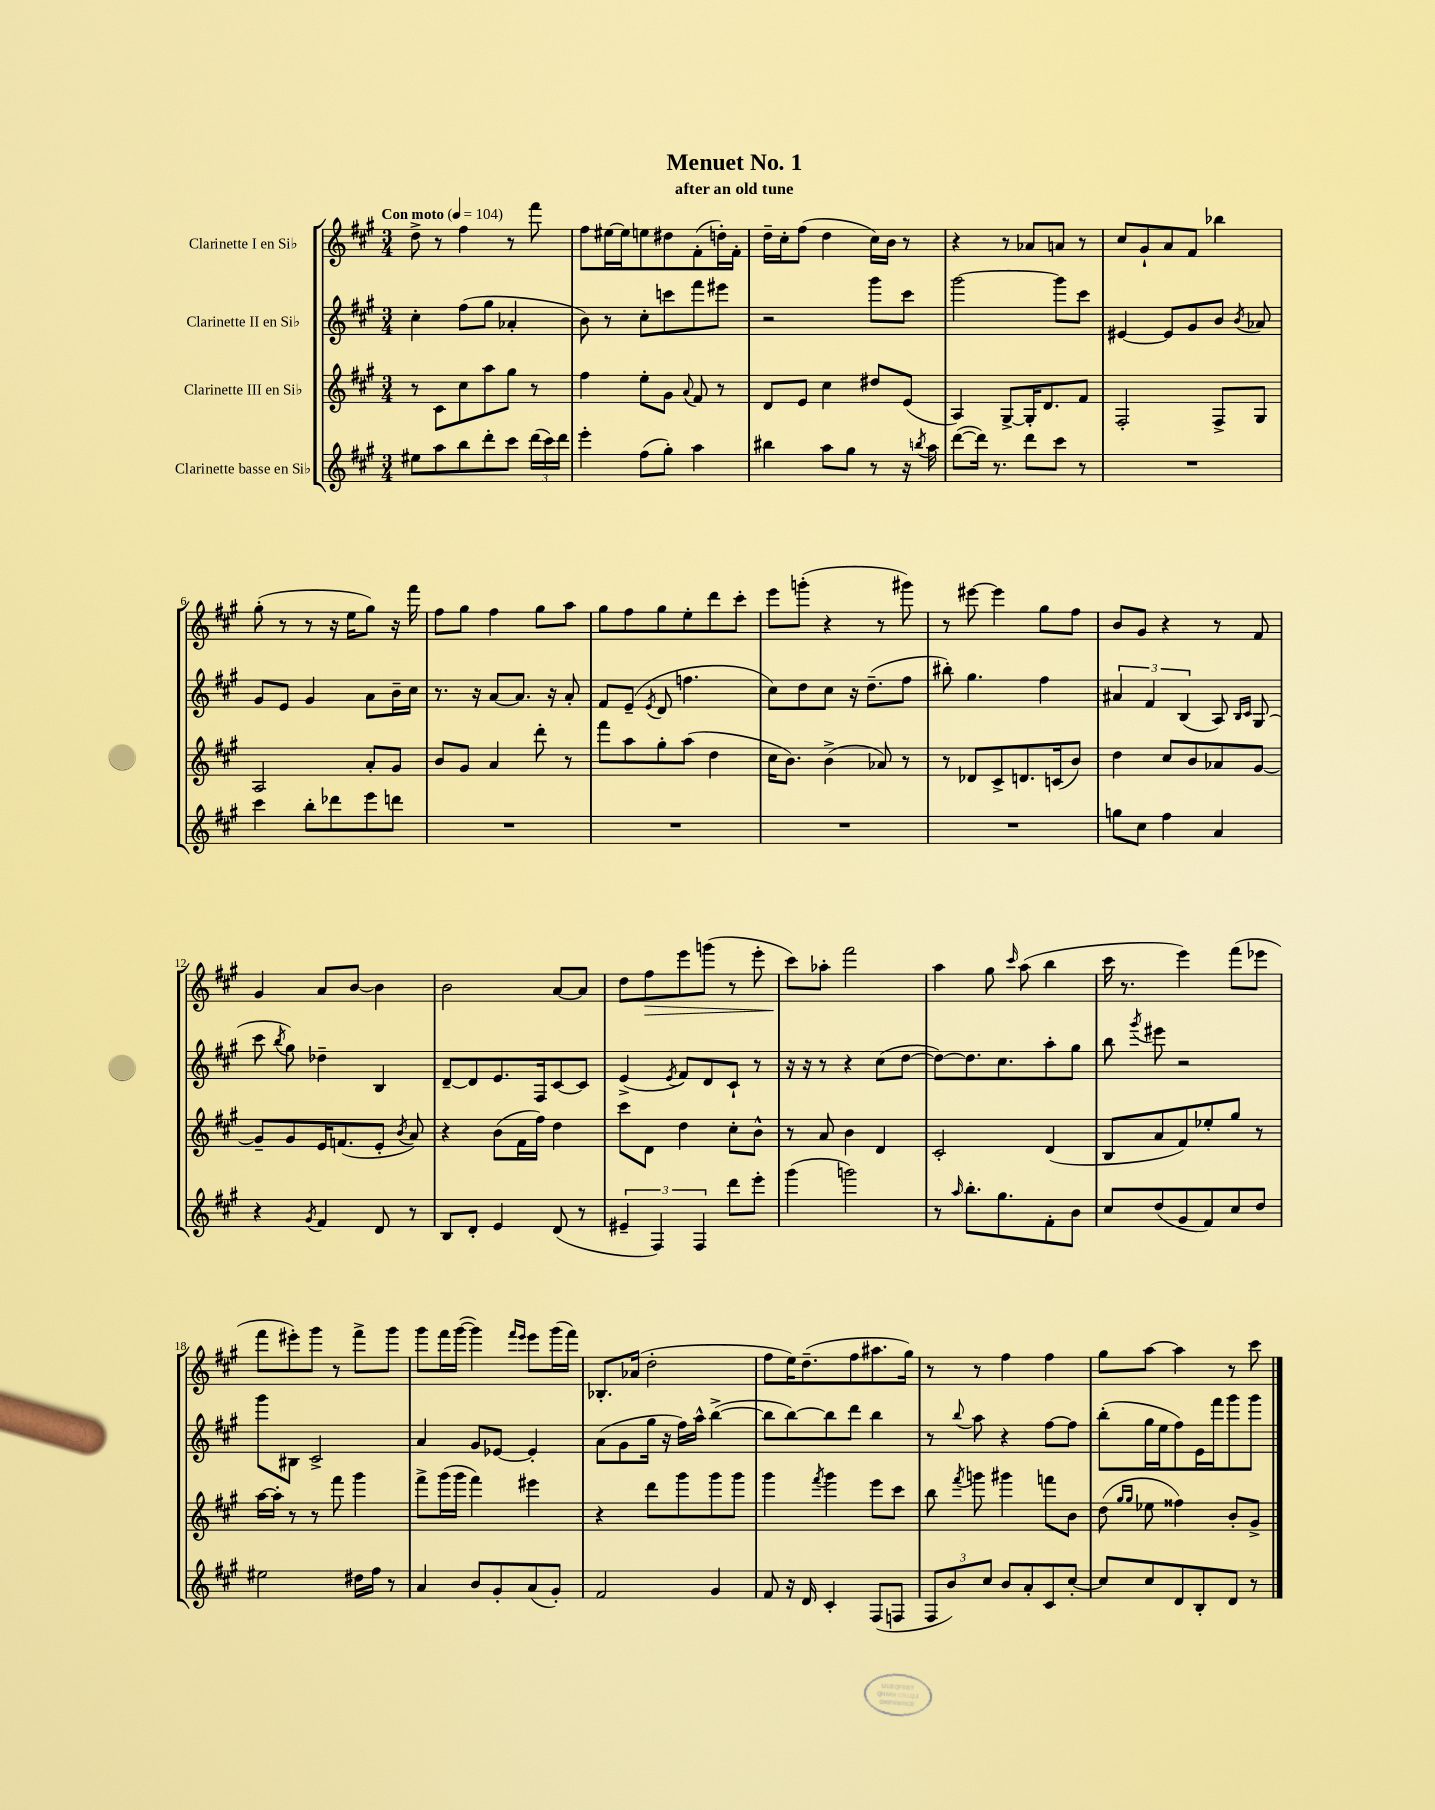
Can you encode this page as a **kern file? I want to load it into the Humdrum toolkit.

**kern	**kern	**kern	**kern	**dynam
*part4	*part3	*part2	*part1	*part1
*staff4	*staff3	*staff2	*staff1	*staff1
*I"Clarinette basse en Si♭	*I"Clarinette III en Si♭	*I"Clarinette II en Si♭	*I"Clarinette I en Si♭	*
*clefG2	*clefG2	*clefG2	*clefG2	*
*k[f#c#g#]	*k[f#c#g#]	*k[f#c#g#]	*k[f#c#g#]	*
*M3/4	*M3/4	*M3/4	*M3/4	*
*MM104	*MM104	*MM104	*MM104	*
=1	=1	=1	=1	=1
!	!	!	!LO:TX:a:B:t=Con moto	!
8ee#X\L	8r	4cc#'\	8dd^\	.
8aa\	8c#\L	.	8r	.
8bb\	8cc#\	(8ff#\L	4ff#\	.
8ddd'\	8aa\	8gg#\J	.	.
8ccc#\J	8gg#\J	4a-X'/	8r	.
(24ddd\LL	8r	.	8fff#\	.
24ccc#\)	.	.	.	.
24ddd\JJ	.	.	.	.
=2	=2	=2	=2	=2
4eee'\	4ff#\	8b\)	8ff#\L	.
.	.	8r	[16ee#X\L	.
.	.	.	16ee#\J]	.
(8ff#\L	8ee'\L	8cc#'\L	8een\	.
8gg#'\J)	8g#\J	8cccn\	8dd#X\	.
.	8qqa/	.	.	.
4aa\	8f#/	8fff#\	(8f#'\	.
.	8r	8eee#X\J	16ddn'\L)	.
.	.	.	16f#'\JJ	.
=3	=3	=3	=3	=3
4bb#X\	8d/L	2r	16dd~\LL	.
.	.	.	16cc#'\J	.
.	8e/J	.	(8ff#\J	.
8aa\L	4cc#\	.	4dd\	.
8gg#\J	.	.	.	.
8r	8dd#X/L	8ggg#\L	16cc#\LL)	.
.	.	.	16b\JJ	.
16r	(8e/J	8ccc#\J	8r	.
8qbbn/	.	.	.	.
16aa\	.	.	.	.
=4	=4	=4	=4	=4
([8ddd\L	4A/)	[2ggg#\	4r	.
16ddd\Jk])	.	.	.	.
8.r	.	.	.	.
.	[8G#^/L	.	8r	.
8ddd\L	16G#'/K]	.	8a-X/L	.
.	8.d/	.	.	.
8ccc#\J	.	8ggg#\L]	8an/J	.
8r	8f#/J	8ccc#\J	8r	.
=5	=5	=5	=5	=5
2.r	2F#'/	[4e#X/	8cc#/L	.
.	.	.	8g#`/	.
.	.	8e#/L]	8a/	.
.	.	8g#/	8f#/J	.
.	8F#^/L	8b/J	4bb-X\	.
.	.	8qb/	.	.
.	8G#/J	8a-X/	.	.
!!LO:LB:g=z
=6	=6	=6	=6	=6
4ccc#\	2A/	8g#/L	(8gg#'\	.
.	.	8e/J	8r	.
8bb'\L	.	4g#/	8r	.
8ddd-X\	.	.	16r	.
.	.	.	16ee\KL	.
8eee\	8a'/L	8a\L	8gg#\J)	.
8dddn\J	8g#/J	16b~\L	16r	.
.	.	16cc#\JJ	16fff#\	.
=7	=7	=7	=7	=7
2.r	8b/L	8.r	8ff#\L	.
.	8g#/J	.	8gg#\J	.
.	.	16r	.	.
.	4a/	[8a/L	4ff#\	.
.	.	8.a/J]	.	.
.	8ddd'\	.	8gg#\L	.
.	.	16r	.	.
.	8r	8a'/	8aa\J	.
=8	=8	=8	=8	=8
2.r	8fff#\L	8f#/L	8gg#\L	.
.	8aa\	(8e~/J	8ff#\	.
.	.	8qe/	.	.
.	8gg#'\	8d/	8gg#\	.
.	(8aa\J	4.ffn\	8ee'\	.
.	4dd\	.	8ddd\	.
.	.	.	8ccc#'\J	.
=9	=9	=9	=9	=9
2.r	16cc#\KL	8cc#\L)	8eee\L	.
.	8.b\J)	.	.	.
.	.	8dd\	(8gggn'\J	.
.	(4b^\	8cc#\J	4r	.
.	.	16r	.	.
.	.	(8.dd~\L	.	.
.	8a-X/)	.	8r	.
.	8r	8ff#\J	8ggg#X\)	.
=10	=10	=10	=10	=10
2.r	8r	8bb#X'\)	8r	.
.	8d-X/L	4.gg#\	[8eee#X\	.
.	8c#^/	.	4eee#\]	.
.	8.dn/	.	.	.
.	.	4ff#\	8gg#\L	.
.	(16cn/k	.	.	.
.	8b/J)	.	8ff#\J	.
=11	=11	=11	=11	=11
8ggn\L	4dd\	6a#X/	8b/L	.
8cc#\J	.	.	8g#/J	.
.	.	6f#/	.	.
4ff#\	8cc#/L	.	4r	.
.	.	(6B/	.	.
.	8b/	.	.	.
4a/	8a-X/	8A/)	8r	.
.	.	16qqB/LL	.	.
.	.	16qqc#/JJ	.	.
.	[8g#/J	(8G#/	8f#/	.
!!LO:LB:g=z
=12	=12	=12	=12	=12
4r	8g#~/L]	8ccc#\	4g#/	.
.	.	8qbb/	.	.
.	8g#/	8gg#\)	.	.
8qg#/	.	.	.	.
4f#/	16e/K	4dd-X~\	8a/L	.
.	(8.fn/	.	.	.
.	.	.	[8b/J	.
8d/	8e'/J	4B/	4b\]	.
.	8qb/	.	.	.
8r	8a/)	.	.	.
=13	=13	=13	=13	=13
8B/L	4r	[8d~/L	2b\	.
8d'/J	.	8d/]	.	.
4e/	(8b\L	8.e/	.	.
.	16f#\L	.	.	.
.	16ff#\JJ)	16F#/k	.	.
(8d/	4dd\	[8c#/	[8a/L	.
8r	.	8c#/J]	8a/J]	.
=14	=14	=14	=14	=14
6e#X~/	8ccc#\L	(4e^/	8dd\L	.
!	!	!	!	!LO:HP:b
.	8d\J	.	8ff#\	>
6F#/)	.	.	.	.
.	.	8qe/	.	.
.	4dd\	8f#/L)	8eee\	.
6F#/	.	.	.	.
.	.	8d/	(8gggn\J	.
8ddd\L	8cc#'\L	8c#`/J	8r	.
8eee'\J	8b^^\J	8r	8eee'\	.
=15	=15	=15	=15	=15
(4ggg#\	8r	16r	8ccc#\L)	.
.	.	16r	.	.
.	8a/	8r	8aa-X'\J	]
2gggn\)	4b\	4r	2fff#\	.
.	4d/	(8cc#\L	.	.
.	.	[8dd\J	.	.
=16	=16	=16	=16	=16
8r	2c#'/	8dd\L_)	4aa\	.
16qqaa/	.	.	.	.
8.bb'\L	.	8.dd\]	.	.
.	.	.	8gg#\	.
8.gg#\	.	8.cc#\	.	.
.	.	.	16qqccc#/	.
.	.	.	(8aa\	.
8f#'\	(4d/	8aa'\	4bb\	.
8b\J	.	8gg#\J	.	.
=17	=17	=17	=17	=17
8cc#/L	8B/L	8bb\	16ccc#\	.
.	.	.	8.r	.
.	.	8qggg#/	.	.
(8dd/	8a/	8eee#X\	.	.
8g#/	8f#/)	2r	4eee\)	.
8f#/)	8ee-X'/	.	.	.
8cc#/	8gg#/J	.	(8fff#\L	.
8dd/J	8r	.	8eee-X\J	.
!!LO:LB:g=z
=18	=18	=18	=18	=18
2ee#X\	[16aa\LL	8ggg#\L	8fff#\L	.
.	16aa'\JJ]	.	.	.
.	8r	8B#X\J	8eee#X'\)	.
.	8r	2c#^/	8ggg#\J	.
.	8fff#\	.	8r	.
16dd#X\LL	4ggg#\	.	8fff#^\L	.
16ff#\JJ	.	.	.	.
8r	.	.	8ggg#\J	.
=19	=19	=19	=19	=19
4a/	8fff#^\L	4a/	8ggg#\L	.
.	(16ggg#\L	.	16fff#\L	.
.	16ggg#\JJ	.	([16ggg#\JJ	.
8b/L	4fff#\)	8g#/L	4ggg#\])	.
8g#'/	.	[8e-X/J	.	.
.	.	.	16qqfff#/LL	.
.	.	.	16qqeee/JJ	.
(8a/	4eee#X\	4e-'/]	8eee\L	.
8g#'/J)	.	.	(16ggg#\L	.
.	.	.	16fff#\JJ)	.
=20	=20	=20	=20	=20
2f#/	4r	(8a\L	8.B-X'/L	.
.	.	8g#\	.	.
.	.	.	(16a-X/Jk	.
.	8ddd\L	16gg#\Jk	2dd'\	.
.	.	16r	.	.
.	8ggg#\	16ff#\LL)	.	.
.	.	16aa^^\JJ	.	.
4g#/	8ggg#\	([4bb^\	.	.
.	8ggg#\J	.	.	.
=21	=21	=21	=21	=21
8f#/	4ggg#\	8bb\L]	8ff#\L	.
16r	.	[8bb\)	16ee\K)	.
16d/	.	.	(8.dd~\	.
.	8qfff#/	.	.	.
4c#'/	4ggg#\	8bb\]	.	.
.	.	8ddd\J	8ff#\	.
(8F#/L	8eee\L	4bb\	8.aa#X\	.
8Fn/J	8ccc#\J	.	.	.
.	.	.	16gg#\Jk)	.
=22	=22	=22	=22	=22
12F#/L	8bb\	8r	8r	.
12b/)	.	.	.	.
.	8qfff#/	8qqbb/	.	.
.	8gggn\	8aa\	8r	.
12cc#/J	.	.	.	.
8b/L	4ggg#X\	4r	4ff#\	.
8a'/	.	.	.	.
8c#/	8fffn\L	[8ff#\L	4ff#\	.
[8cc#'/J	8b\J	8ff#\J]	.	.
=23	=23	=23	=23	=23
8cc#/L]	(8dd\	(8bb'\L	8gg#\L	.
.	16qqgg#/LL	.	.	.
.	16qqgg#/JJ	.	.	.
8cc#/	8ee-X\	16gg#\L	[8aa\J	.
.	.	16ee\J	.	.
8d/	4ff##X\)	8ff#\)	4aa\]	.
8B'/	.	16e\L	.	.
.	.	16fff#\J	.	.
8d/J	8b'/L	8ggg#\	8r	.
8r	8g#^/J	8ggg#\J	8ccc#\	.
==	==	==	==	==
*-	*-	*-	*-	*-
